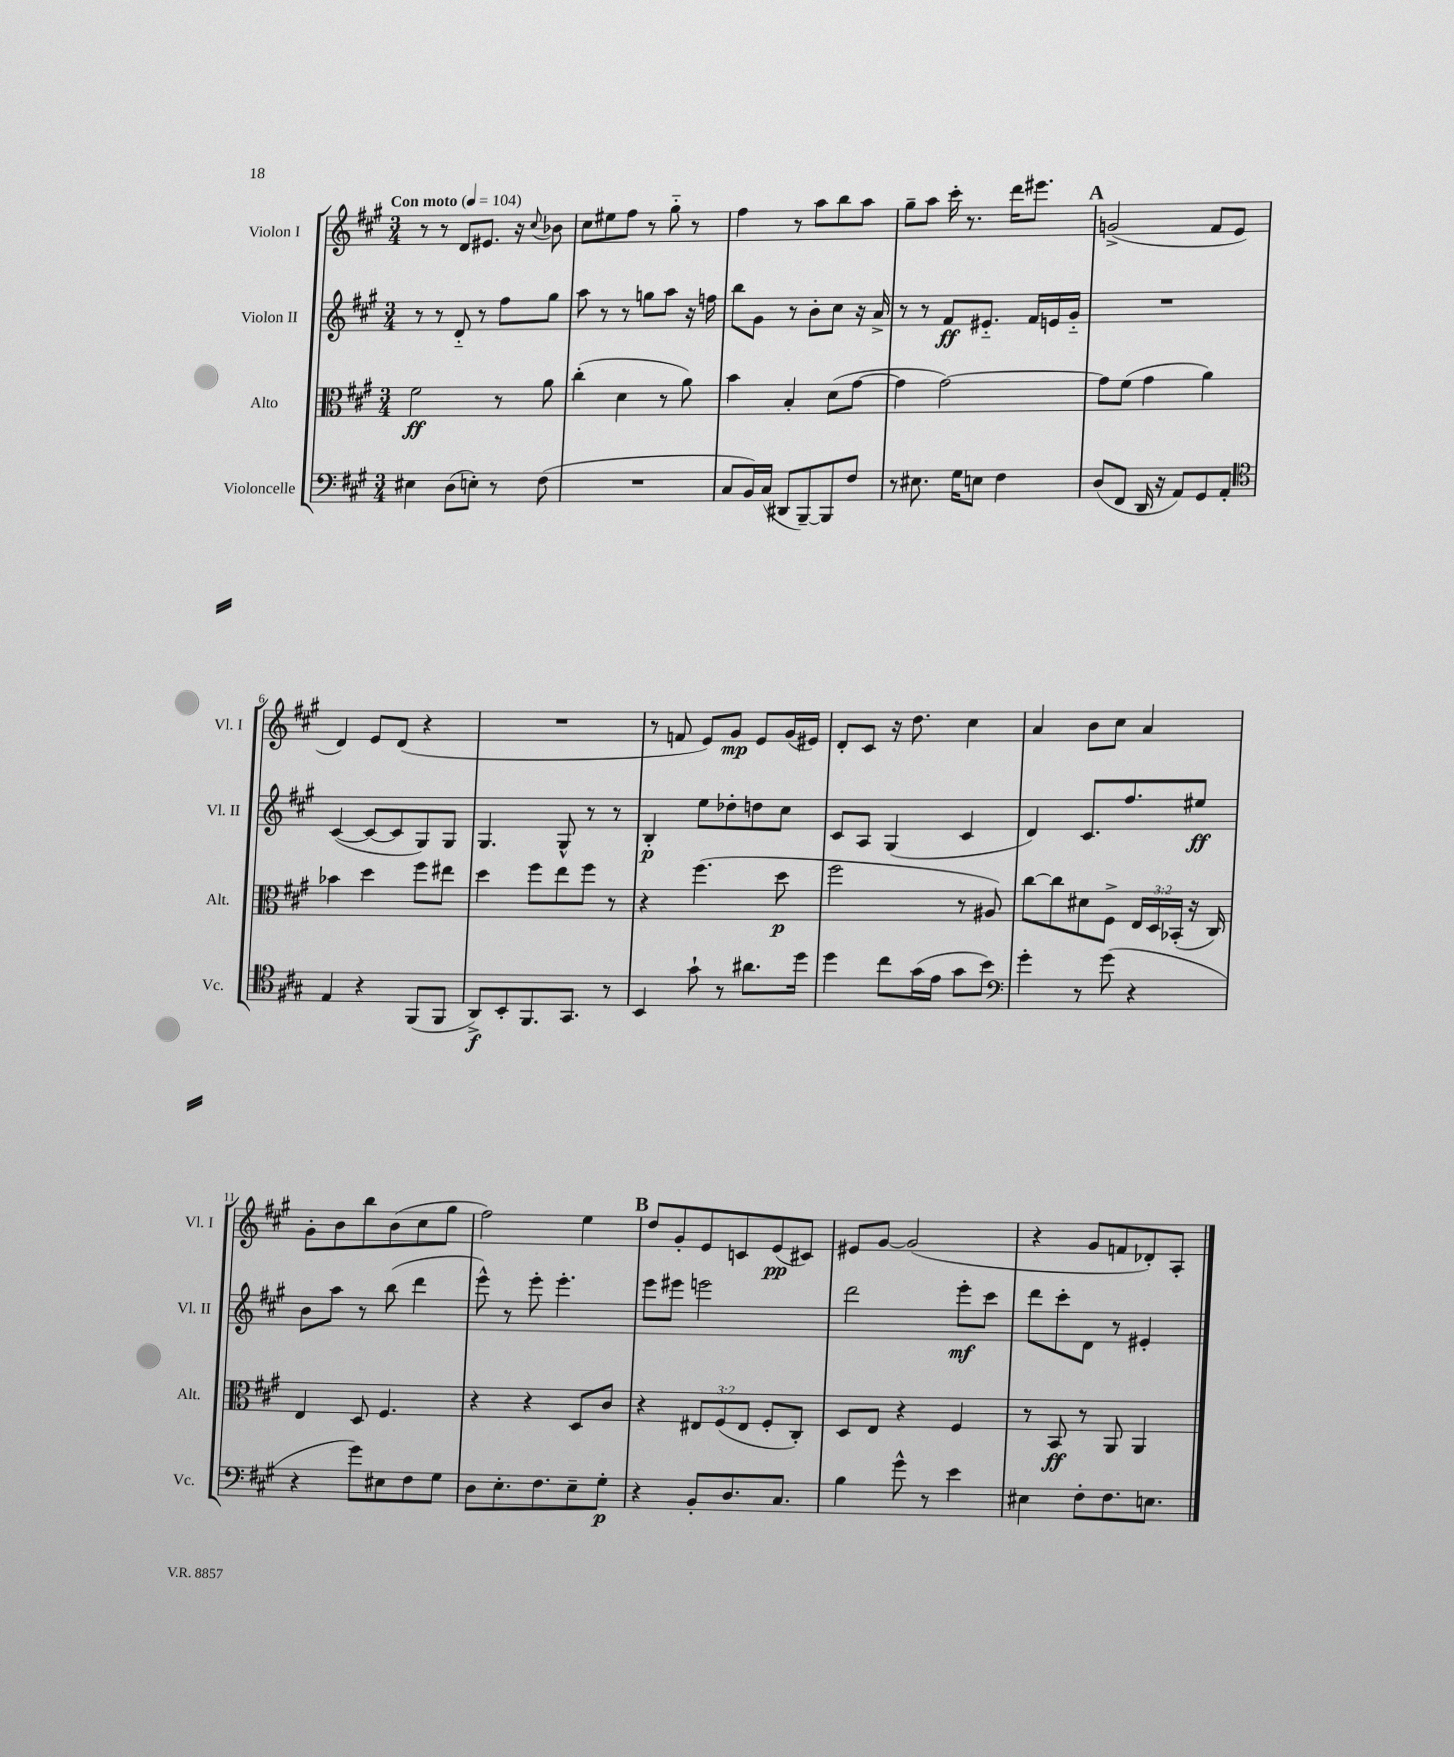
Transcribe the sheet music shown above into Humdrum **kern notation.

**kern	**kern	**kern	**kern
*staff4	*staff3	*staff2	*staff1
*clefF4	*clefC3	*clefG2	*clefG2
*k[f#c#g#]	*k[f#c#g#]	*k[f#c#g#]	*k[f#c#g#]
*M3/4	*M3/4	*M3/4	*M3/4
*MM104	*MM104	*MM104	*MM104
4E#	2f#	8r	8r
.	.	8r	8r
(8D	.	8d'~	8d
8E')	.	8r	8.e#
8r	8r	8ff#	.
.	.	.	16r
.	.	.	8qqcc#
(8F#	8a	8gg#	8b-
=	=	=	=
2.r	(4cc#'	8aa	8cc#
.	.	8r	8ee#
.	4d	8r	8ff#
.	.	8gg	8r
.	8r	8aa	8gg#'~
.	8a)	16r	8r
.	.	16ff	.
=	=	=	=
8C#	4b	8bb	4ff#
16BB)	.	8g#	.
(16C#	.	.	.
8DD#	4B'	8r	8r
[8BBB~)	.	8b'	8aa
8BBB]	(8d	8cc#	8bb
8F#	[8g#	16r	8aa
.	.	16a^	.
=	=	=	=
8r	4g#]	8r	8gg#~
8.E#	.	8r	8aa
.	[2g#)	8f#	16ccc#'
16G#	.	.	8.r
8E	.	8.e#'~	.
4F#	.	.	16ddd
.	.	16f#	8.eee#
.	.	16e	.
.	.	16g#'~	.
=	=	=	=
(8D	8g#]	2.r	(2g^
8FF#	(8f#	.	.
16DD	4g#	.	.
16r	.	.	.
8AA)	.	.	.
8GG#	4a)	.	8f#
8AA'	.	.	8e
=	=	=	=
*clefC4	*	*	*
4E	4b-	([4c#	4d)
4r	4dd	8c#_	8e
.	.	8c#]	(8d
(8FF#	8ff#	8G#)	4r
8FF#	8ee#	8G#	.
=	=	=	=
8AA^)	4dd	4.G#	2.r
8BB'	.	.	.
8.FF#	8ff#	.	.
.	8ee	8G#^^	.
8.GG#	.	.	.
.	8ff#	8r	.
8r	8r	8r	.
=	=	=	=
4BB	4r	4B'	8r
.	.	.	8f
8g#`	(4.ff#	8ee	8e)
8r	.	8dd-'	8g#
8.a#	.	8dd	8e
.	8dd	8cc#	(16g#
16dd	.	.	16e#)
=	=	=	=
4dd	2ff#	8c#	8d'
.	.	8A	8c#
8cc#	.	(4G#	16r
.	.	.	8.dd
(16g#	.	.	.
16e	.	.	.
8g#	8r	4c#	4cc#
8b)	8A#)	.	.
=	=	=	=
*clefF4	*	*	*
4g#'	[8cc#	4d)	4a
.	8cc#]	.	.
8r	8d#	8.c#	8b
(8g#	8F#^	.	8cc#
.	.	8.ff#	.
4r	24E	.	4a
.	24D	.	.
.	(24BB-'	.	.
.	16r	8ee#	.
.	16C#)	.	.
=	=	=	=
4r	4E	8b	8g#'
.	.	8aa	8b
8g#)	8D	8r	8bb
8E#	4.F#	(8bb	(8b
8F#	.	4ddd	8cc#
8G#	.	.	8gg#
=	=	=	=
8D	4r	8eee^^)	2ff#)
8.E'	.	8r	.
.	4r	8eee'	.
8.F#	.	.	.
.	.	4.eee'	.
8E~	8D	.	4ee
8G#'	8c#	.	.
=	=	=	=
4r	4r	8eee	8dd
.	.	8eee#	8g#'
8BB'	12E#	2eee	8e
.	(12F#	.	.
8.D	.	.	8c
.	12E#	.	.
.	8F#'	.	(8e
8.C#	.	.	.
.	8C#')	.	8c#)
=	=	=	=
4B	8D	2ddd	8e#
.	8E	.	[8g#
8g#^^	4r	.	(2g#]
8r	.	.	.
4e	4F#	8eee'	.
.	.	8ccc#	.
=	=	=	=
4E#	8r	8ddd	4r
.	8BB	8ccc#'	.
8F#'	8r	8d	8g#
8.F#	8AA	8r	8f
.	4AA	4e#'	8d-')
8.E	.	.	.
.	.	.	8A'
==	==	==	==
*-	*-	*-	*-
